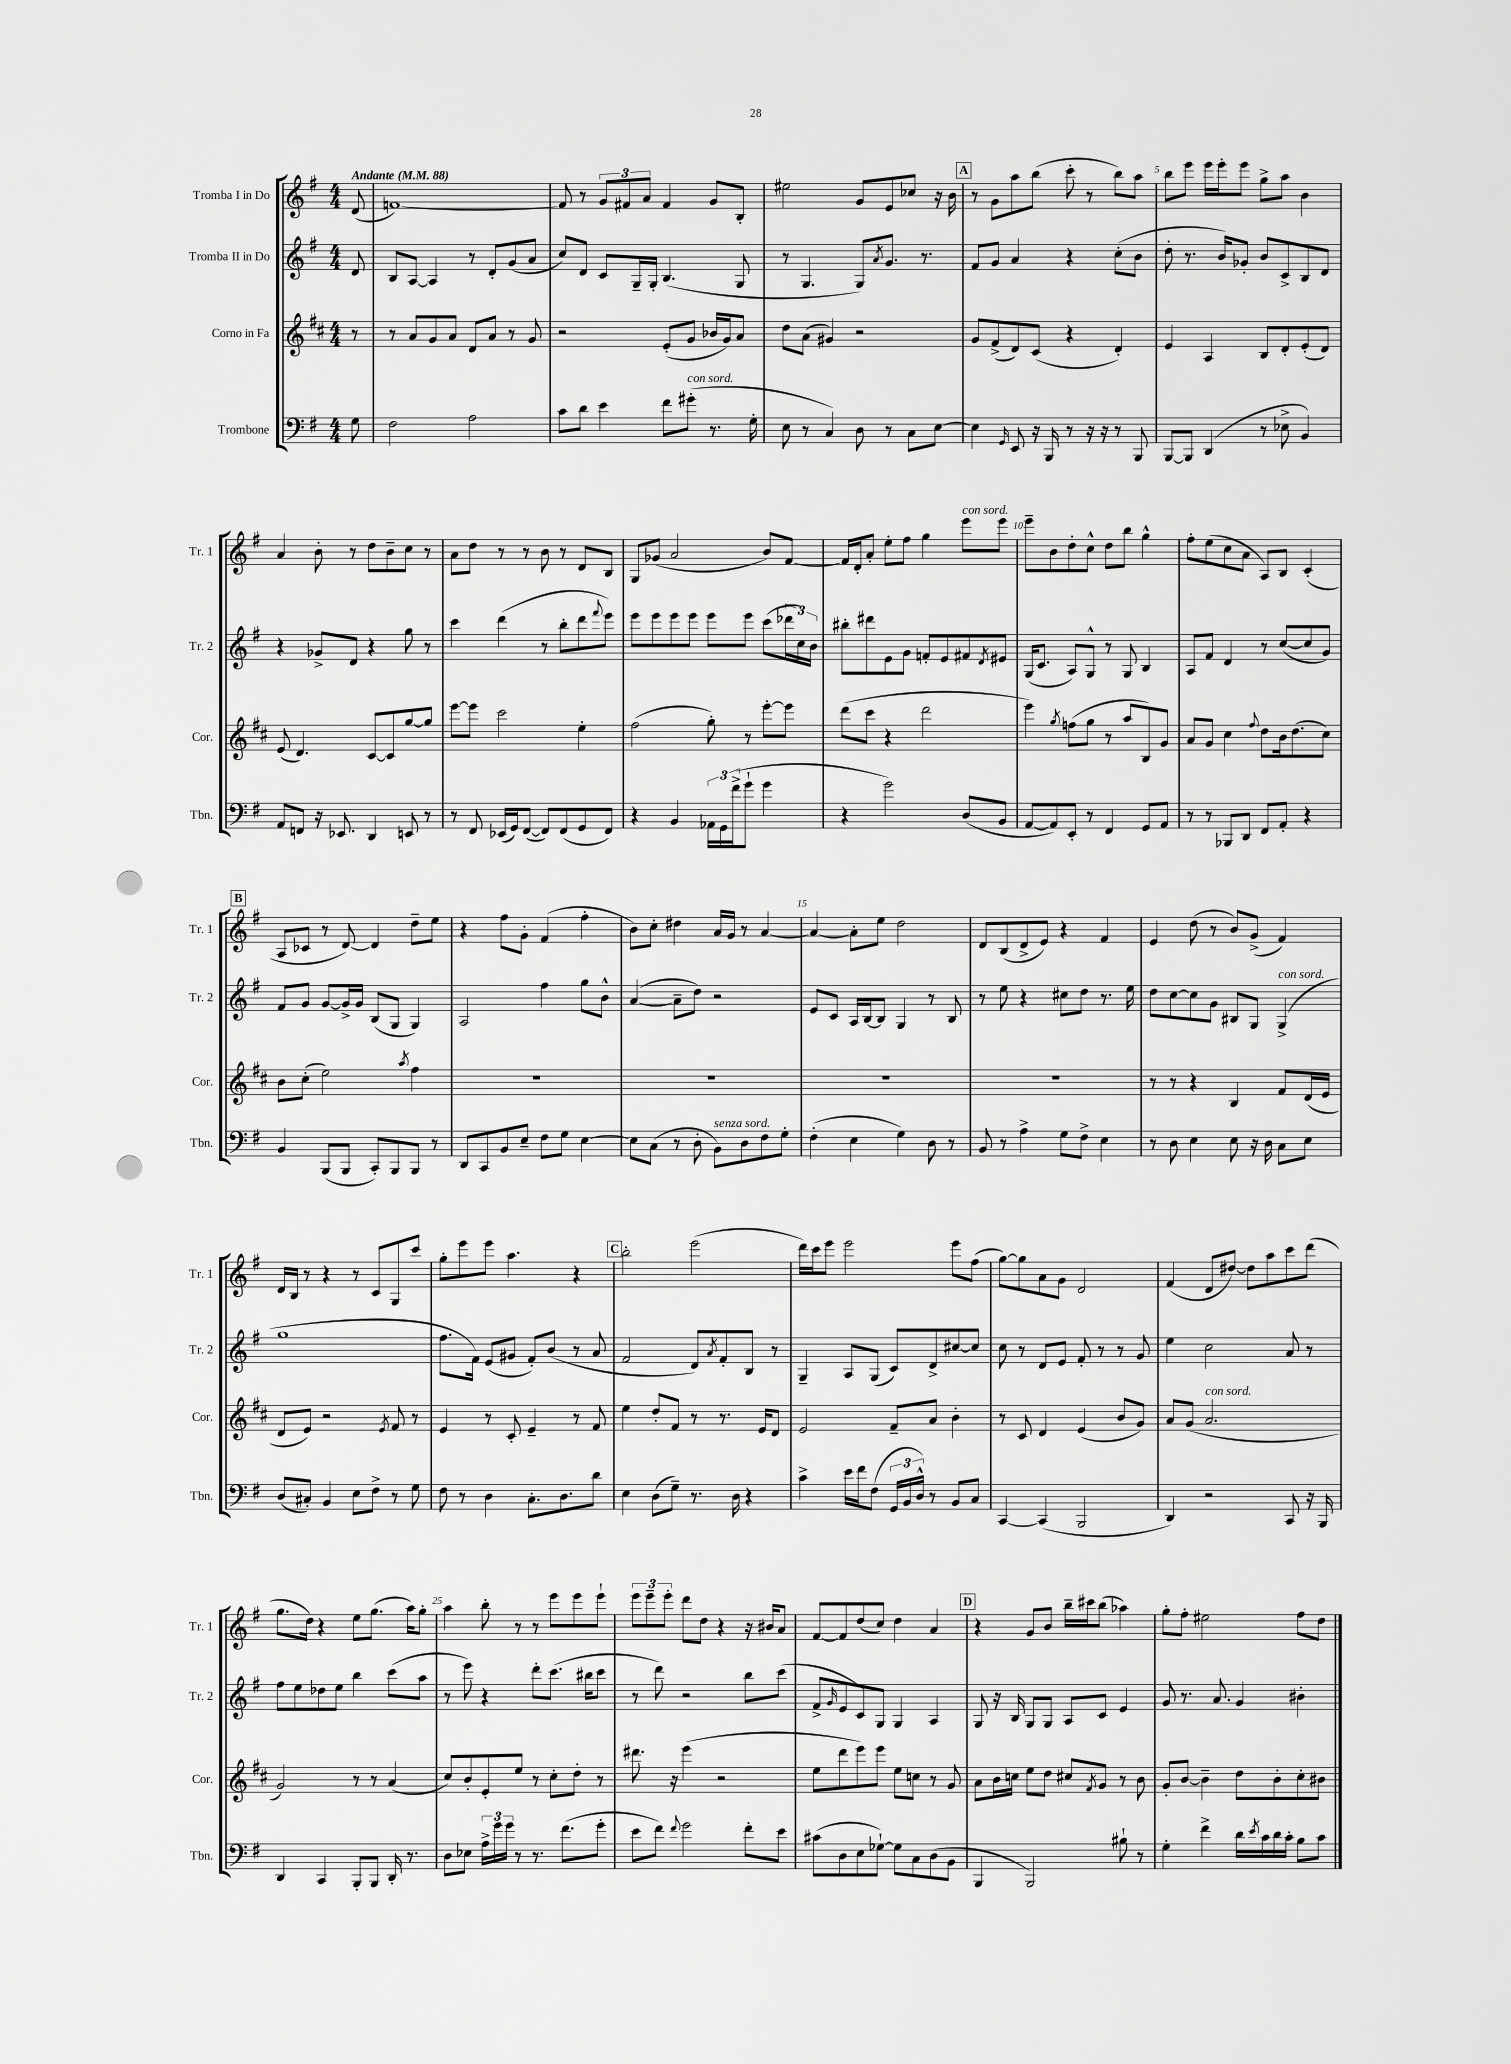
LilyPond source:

<<
\new StaffGroup <<
\new Staff = "s0" \with { instrumentName = "Tromba I in Do" shortInstrumentName = "Tr. 1" } {
    \clef treble \key g \major \numericTimeSignature \time 4/4 \partial 8 \tempo "Andante" 4 = 88
    d'8( |
    f'1~) |
    f'8 r8 \tuplet 3/2 { g'8 fis'8 a'8 } fis'4 g'8 b8-. |
    eis''2 g'8 e'8 ces''8 r16 b'16 |
    \mark \markup { \box "A" } r8 g'8 a''8 b''8( c'''8-. r8 b''8) a''8 |
    b''8 e'''8 e'''16 e'''16-. e'''8 g''8-> a''8 b'4 |
    a'4 b'8-. r8 d''8 b'8-- c''8 r8 |
    a'8 d''8 r8 r8 b'8 r8 d'8 b8 |
    g8 ges'8( a'2 b'8) fis'8~ |
    fis'16 d'16-. a'8-. e''8-. fis''8 g''4 e'''8^\markup { \italic "con sord." } e'''8 |
    e'''8-- b'8 d''8-. c''8-^ d''8 b''8 g''4-^ |
    fis''8-. e''8( c''8 a'8 a8) b8 c'4-.( |
    \mark \markup { \box "B" } a8 ces'8 r8 d'8~) d'4 d''8-- e''8 |
    r4 fis''8 g'8-. fis'4( fis''4-. |
    b'8) c''8-. dis''4 a'16 g'16 r8 a'4~ |
    a'4~ a'8-. e''8 d''2 |
    d'8 b8( d'8-> e'8) r4 fis'4 |
    e'4 d''8( r8 b'8) g'8->( fis'4) |
    d'16 b16 r8 r4 r8 c'8 g8 c'''8 |
    g''8-. e'''8 e'''8 a''4. r4 |
    \mark \markup { \box "C" } b''2-. e'''2( |
    d'''16) c'''16 e'''8 e'''2 e'''8 fis''8( |
    g''8~) g''8 a'8 g'8 d'2 |
    fis'4( d'8 dis''8~) dis''8 a''8 c'''8 d'''8( |
    g''8. d''16) r4 e''8 g''8.( a''16) g''8-. |
    a''4 b''8-. r8 r8 e'''8 e'''8 e'''8-! |
    \tuplet 3/2 { e'''8 e'''8-- e'''8-. } d'''8 d''8 r4 r16 bis'16 a'8 |
    fis'8~ fis'8 d''8( c''8) d''4 a'4 |
    \mark \markup { \box "D" } r4 g'8 b'8 b''16-- cis'''16 b''8( aes''4) |
    g''8-. fis''8-. eis''2 fis''8 d''8 \bar "|." |
}
\new Staff = "s1" \with { instrumentName = "Tromba II in Do" shortInstrumentName = "Tr. 2" } {
    \clef treble \key g \major \numericTimeSignature \time 4/4 \partial 8
    d'8 |
    b8 a8~ a4 r8 d'8-. g'8( a'8 |
    c''8) d'8 c'8 g16-- g16-. b4.( g8 |
    r8 g4. g8) \acciaccatura { a'8 } g'8. r8. |
    \mark \markup { \box "A" } fis'8 g'8 a'4 r4 c''8-.( b'8 |
    d''8-. r8. b'16) ges'8-. b'8 c'8-> b8 d'8 |
    r4 ges'8-> d'8 r4 g''8 r8 |
    c'''4 d'''4( r8 b''8-. d'''8 \appoggiatura { fis'''8 } e'''8) |
    e'''8 e'''8 e'''8 e'''8 e'''8 e'''8 c'''8( \tuplet 3/2 { des'''16 c''16) b'16 } |
    bis''8-. dis'''8 e'8 g'8 f'8-. e'8 fis'8 \acciaccatura { d'8 } eis'8 |
    g16( c'8. a8) g8-^ r8 g8 b4 |
    a8 fis'8 d'4 r8 c''8~( c''8 g'8) |
    \mark \markup { \box "B" } fis'8 g'8 g'8~ g'16-> g'16 b8( g8 g4) |
    a2 fis''4 g''8 b'8-^ |
    a'4~( a'8-- d''8) r2 |
    e'8 c'8 a16 b16~ b8 g4 r8 b8 |
    r8 e''8 r4 cis''8 d''8 r8. e''16 |
    d''8 c''8~ c''8 g'8 bis8 g8 g4->^\markup { \italic "con sord." }( |
    g''1 |
    fis''8. fis'16) e'8( gis'8 fis'8-.) b'8( r8 a'8 |
    \mark \markup { \box "C" } fis'2 d'8) \acciaccatura { a'8 } fis'8-. b8 r8 |
    g4-- a8 g8( c'8) d'8-> cis''8~ cis''8 |
    c''8 r8 d'8 e'8 fis'8-. r8 r8 g'8 |
    e''4 c''2 a'8 r8 |
    fis''8 e''8 des''8 e''8 b''4 c'''8( a''8 |
    r8 e'''8) r4 d'''8-. c'''8.( bis''16 c'''8 |
    r8 d'''8) r2 b''8 c'''8( |
    fis'8-> \grace { g'16 } e'8 c'8) g8 g4 a4 |
    \mark \markup { \box "D" } g8 r16 b16 g8 g8 a8 c'8 e'4 |
    g'8 r8. a'8. g'4 bis'4-. \bar "|." |
}
\new Staff = "s2" \with { instrumentName = "Corno in Fa" shortInstrumentName = "Cor." } {
    \clef treble \key d \major \numericTimeSignature \time 4/4 \partial 8
    r8 |
    r8 a'8 g'8 a'8 d'8 a'8 r8 g'8 |
    r2 e'8-.( g'8 bes'16 g'16) a'8 |
    d''8 a'8( gis'4) r2 |
    \mark \markup { \box "A" } g'8 fis'8->( d'8) cis'8( r4 d'4-.) |
    e'4 a4 b8 d'8-. e'8-.( d'8) |
    e'8( d'4.) cis'8~ cis'8 g''8~ g''8 |
    e'''8~ e'''8 cis'''2 e''4-. |
    fis''2( g''8-.) r8 e'''8~-. e'''8 |
    d'''8( cis'''8 r4 d'''2 |
    e'''4) \acciaccatura { g''8 } f''8( g''8 r8 a''8 b8) g'8 |
    a'8 g'8 cis''4 \appoggiatura { fis''8 } d''8 b'16 d''8.( cis''8) |
    \mark \markup { \box "B" } b'8 cis''8-.( e''2) \acciaccatura { a''8 } fis''4 |
    R1 |
    R1 |
    R1 |
    R1 |
    r8 r8 r4 b4 fis'8 d'16( e'16 |
    d'8 e'8) r2 \acciaccatura { e'8 } fis'8 r8 |
    e'4 r8 cis'8-. e'4-- r8 fis'8 |
    \mark \markup { \box "C" } e''4 d''8-. fis'8 r8 r8. e'16 d'8 |
    e'2 fis'8-- a'8 b'4-. |
    r8 cis'8 d'4 e'4( b'8 g'8) |
    a'8 g'8( a'2.^\markup { \italic "con sord." } |
    g'2) r8 r8 a'4( |
    cis''8) b'8-. e'8-. e''8 r8 cis''8-. d''8-. r8 |
    dis'''8. r16 e'''4( r2 |
    e''8 d'''8 e'''8) e'''8 e''8 c''8 r8 g'8 |
    \mark \markup { \box "D" } a'8 b'16 c''16 e''8 d''8 cis''8 \acciaccatura { fis'8 } g'8 r8 b'8 |
    g'8-. b'8~ b'4-- d''8 b'8-. cis''8-. bis'8 \bar "|." |
}
\new Staff = "s3" \with { instrumentName = "Trombone" shortInstrumentName = "Tbn." } {
    \clef bass \key g \major \numericTimeSignature \time 4/4 \partial 8
    g8 |
    fis2 a2 |
    c'8 d'8 e'4 fis'8 gis'8-.^\markup { \italic "con sord." }( r8. g16-. |
    e8 r8 c4) d8 r8 c8 e8~ |
    \mark \markup { \box "A" } e4 \grace { g,16 } e,8 r16 b,,16 r8 r16 r16 r8 b,,8 |
    b,,8~ b,,8 d,4( r8 ees8-> b,4) |
    a,8 f,8 r16 ees,8. d,4 e,8 r8 |
    r8 fis,8 ees,16( g,16) fis,8~( fis,8) fis,8( g,8 fis,8) |
    r4 b,4 \tuplet 3/2 { aes,16 g,16 fis'16->( } g'8-! g'4 |
    r4 g'2) d8( b,8 |
    a,8~ a,8) e,8-. r8 fis,4 g,8 a,8 |
    r8 r8 bes,,8 d,8 fis,8 a,8-. r4 |
    \mark \markup { \box "B" } b,4 b,,8( b,,8 c,8-.) b,,8 b,,8 r8 |
    d,8 c,8 b,8 e8-- fis8 g8 e4~ |
    e8 c8( r8 d8-. b,8^\markup { \italic "senza sord." }) d8 fis8 g8-. |
    fis4-.( e4 g4) d8 r8 |
    b,8 r8 a4-> g8 fis8-> e4 |
    r8 d8 e4 e8 r16 d16 c8 e8 |
    d8( cis8-.) b,4 e8 fis8-> r8 g8 |
    fis8 r8 d4 c8.-. d8. d'8 |
    \mark \markup { \box "C" } e4 d8( g8--) r8. d16 r4 |
    c'4-> e'16 fis'16 fis8( \tuplet 3/2 { g,16 b,16 d16-^) } r8 b,8 c8 |
    c,4~ c,4( b,,2 |
    d,4) r2 c,8 r16 b,,16 |
    d,4 c,4 b,,8-. b,,8 d,16-. r8. |
    d8 ees8 \tuplet 3/2 { a16-> g'16 g'16 } r8 r8. fis'8.( g'8-. |
    e'8 fis'8) \appoggiatura { fis'8 } g'2 fis'8-. e'8 |
    cis'8( d8 e8 ges8~-!) ges8 c8 d8( b,8 |
    \mark \markup { \box "D" } b,,4 b,,2) bis8-! r8 |
    g4-. fis'4-> d'16 \acciaccatura { e'8 } c'16 d'16 c'16-. b8 c'8 \bar "|." |
}
>>
>>
\layout { \context { \Score \override BarNumber.break-visibility = ##(#f #t #t) barNumberVisibility = #(every-nth-bar-number-visible 5) } }
